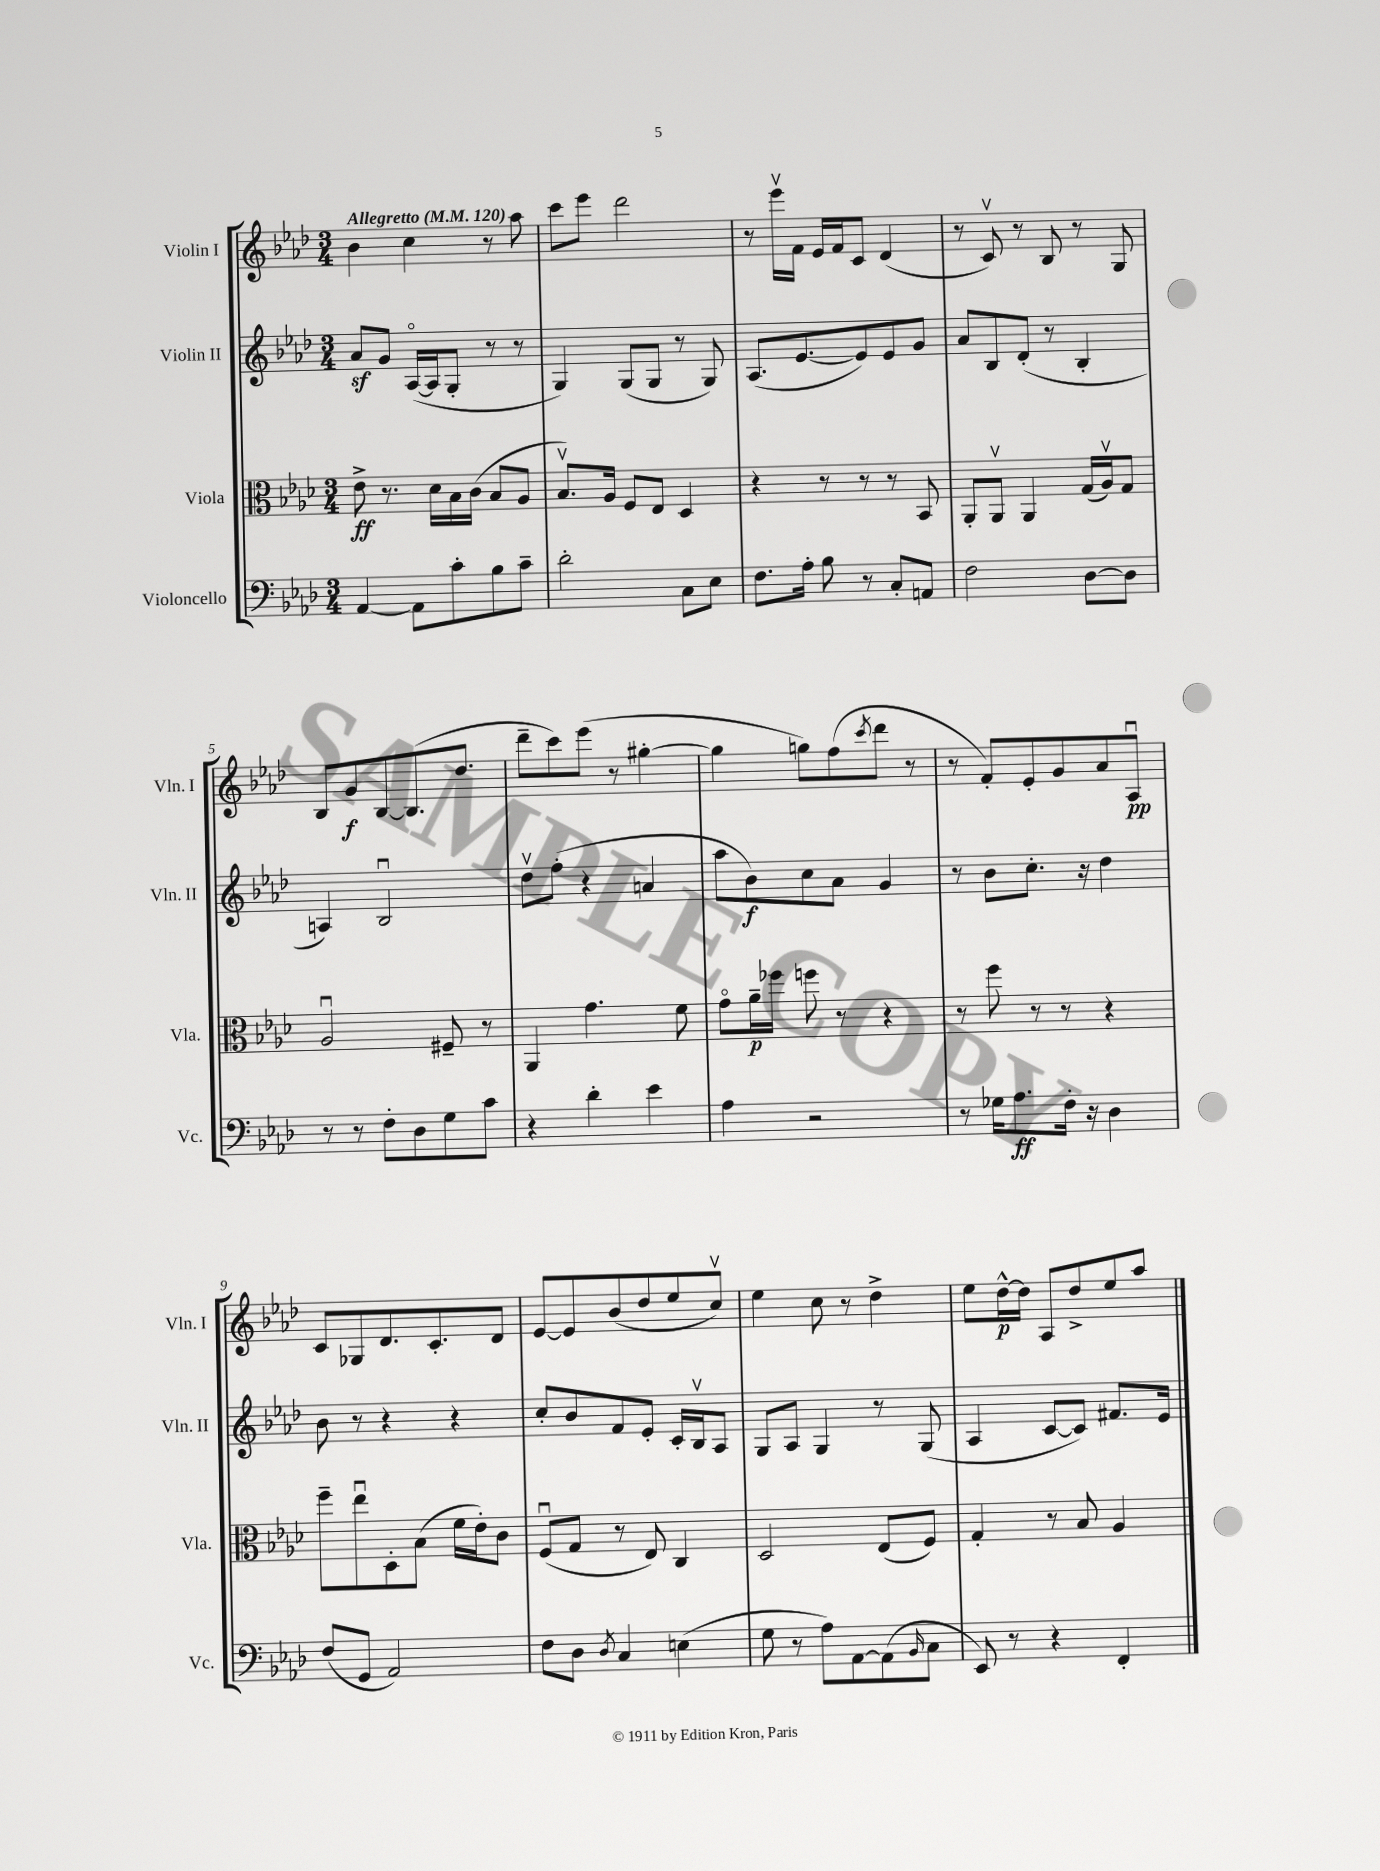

**kern	**dynam	**kern	**dynam	**kern	**dynam	**kern	**dynam
*part4	*part4	*part3	*part3	*part2	*part2	*part1	*part1
*staff4	*staff4	*staff3	*staff3	*staff2	*staff2	*staff1	*staff1
*I"Violoncello	*	*I"Viola	*	*I"Violin II	*	*I"Violin I	*
*I'Vc.	*	*I'Vla.	*	*I'Vln. II	*	*I'Vln. I	*
*clefF4	*	*clefC3	*	*clefG2	*	*clefG2	*
*k[b-e-a-d-]	*	*k[b-e-a-d-]	*	*k[b-e-a-d-]	*	*k[b-e-a-d-]	*
*M3/4	*	*M3/4	*	*M3/4	*	*M3/4	*
*MM120	*	*MM120	*	*MM120	*	*MM120	*
=1	=1	=1	=1	=1	=1	=1	=1
!	!	!	!	!	!	!LO:TX:a:B:t=Allegretto	!
[4AA-/	.	8e-^\	ff	8a-z/L	.	4b-\	.
.	.	8.r	.	8g/J	.	.	.
8AA-\L]	.	.	.	([16A-/LL	.	4cc\	.
.	.	16d-\LL	.	16A-/J]	.	.	.
8c'\	.	16B-\	.	8G'/J	.	.	.
.	.	(16c\JJ	.	.	.	.	.
8B-\	.	8B-/L	.	8r	.	8r	.
8c~\J	.	8A-/J	.	8r	.	8aa-\	.
=2	=2	=2	=2	=2	=2	=2	=2
2d-'\	.	8.B-v/L)	.	4G/)	.	8ccc\L	.
.	.	.	.	.	.	8eee-\J	.
.	.	16A-/Jk	.	.	.	.	.
.	.	8F/L	.	(8G/L	.	2ddd-\	.
.	.	8E-/J	.	8G/J	.	.	.
8C\L	.	4D-/	.	8r	.	.	.
8E-\J	.	.	.	8G/)	.	.	.
=3	=3	=3	=3	=3	=3	=3	=3
8.F\L	.	4r	.	(8.A-/L	.	8r	.
.	.	.	.	.	.	16eee-v\LL	.
16A-'\Jk	.	.	.	[8.e-/	.	16f\JJ	.
8B-\	.	8r	.	.	.	16e-/LL	.
.	.	.	.	.	.	16f/J	.
8r	.	8r	.	8e-/])	.	8c/J	.
8C'/L	.	8r	.	8e-/	.	(4d-/	.
8AAn/J	.	8BB-/	.	8g/J	.	.	.
=4	=4	=4	=4	=4	=4	=4	=4
2F\	.	8AA-'/L	.	8a-/L	.	8r	.
.	.	8AA-v/J	.	8B-/	.	8cv/)	.
.	.	4AA-/	.	(8d-'/J	.	8r	.
.	.	.	.	8r	.	8B-/	.
[8D-\L	.	(16G/LL	.	4B-'/	.	8r	.
.	.	16A-v/J)	.	.	.	.	.
8D-\J]	.	8G/J	.	.	.	8G/	.
!!LO:LB:g=z
=5	=5	=5	=5	=5	=5	=5	=5
8r	.	2A-u/	.	4An/)	.	8B-/L	.
8r	.	.	.	.	.	8g/	f
8F'\L	.	.	.	2B-u/	.	[8B-/	.
8D-\	.	.	.	.	.	(8.B-/]	.
8G\	.	8F#X~/	.	.	.	.	.
.	.	.	.	.	.	8.dd-/J	.
8c\J	.	8r	.	.	.	.	.
=6	=6	=6	=6	=6	=6	=6	=6
4r	.	4AA-/	.	8dd-v\L	.	8ddd-~\L	.
.	.	.	.	(8ff'\J	.	8ccc\)	.
4d-'\	.	4.g\	.	4r	.	(8eee-\J	.
.	.	.	.	.	.	8r	.
4e-\	.	.	.	4an/	.	[4gg#X'\	.
.	.	8f\	.	.	.	.	.
=7	=7	=7	=7	=7	=7	=7	=7
4A-\	.	8g\L	.	8aa-\L	.	4gg#\]	.
.	.	16a-~\L	p	8b-\)	f	.	.
.	.	16ff-X\JJ	.	.	.	.	.
2r	.	8ffn\	.	8cc\	.	8ggn\L)	.
.	.	8r	.	8a-\J	.	(8ff\	.
.	.	.	.	.	.	8qccc/	.
.	.	4r	.	4g/	.	8ddd-\J	.
.	.	.	.	.	.	8r	.
=8	=8	=8	=8	=8	=8	=8	=8
8r	.	8r	.	8r	.	8r	.
16G-X\KL	.	8ff\	.	8b-\L	.	8f'/L)	.
8.A-\	ff	.	.	.	.	.	.
.	.	8r	.	8.cc'\J	.	8e-'/	.
16F'\Jk	.	8r	.	.	.	8g/	.
16r	.	.	.	16r	.	.	.
4D-\	.	4r	.	4dd-\	.	8a-/	.
.	.	.	.	.	.	8A-u/J	pp
!!LO:LB:g=z
=9	=9	=9	=9	=9	=9	=9	=9
(8F/L	.	8ff~\L	.	8b-\	.	8c/L	.
8GG/J	.	8ee-u\	.	8r	.	8G-X/	.
2AA-/)	.	8D-'\	.	4r	.	8.d-/	.
.	.	(8B-\J	.	.	.	.	.
.	.	.	.	.	.	8.c'/	.
.	.	16f\LL	.	4r	.	.	.
.	.	16e-'\J)	.	.	.	.	.
.	.	8c\J	.	.	.	8d-/J	.
=10	=10	=10	=10	=10	=10	=10	=10
8F\L	.	(8Fu/L	.	8cc'/L	.	[8e-/L	.
8D-\J	.	8G/J	.	8b-/	.	8e-/]	.
8qD-/	.	.	.	.	.	.	.
4C/	.	8r	.	8f/	.	(8b-/	.
.	.	8E-/)	.	8e-'/J	.	8dd-/	.
(4En\	.	4C/	.	16c'/LL	.	8ee-/	.
.	.	.	.	16B-v/J	.	.	.
.	.	.	.	8A-/J	.	8ccv/J)	.
=11	=11	=11	=11	=11	=11	=11	=11
8G\	.	2D-/	.	8G/L	.	4ee-\	.
8r	.	.	.	8A-/J	.	.	.
8A-\L)	.	.	.	4G/	.	8cc\	.
[8AA-\	.	.	.	.	.	8r	.
(8AA-\]	.	(8E-/L	.	8r	.	4dd-^\	.
16qqBB-/	.	.	.	.	.	.	.
8C\J	.	8F/J)	.	(8G/	.	.	.
=12	=12	=12	=12	=12	=12	=12	=12
8EE-/)	.	4G'/	.	4A-/	.	8ee-\L	.
8r	.	.	.	.	.	[16dd-^^\L	p
.	.	.	.	.	.	16dd-\JJ]	.
4r	.	8r	.	[8c/L	.	8A-/L	.
.	.	8B-/	.	8c/J])	.	8dd-^/	.
4FF'/	.	4A-/	.	8.f#X/L	.	8ee-/	.
.	.	.	.	.	.	8aa-/J	.
.	.	.	.	16e-/Jk	.	.	.
==	==	==	==	==	==	==	==
*-	*-	*-	*-	*-	*-	*-	*-
